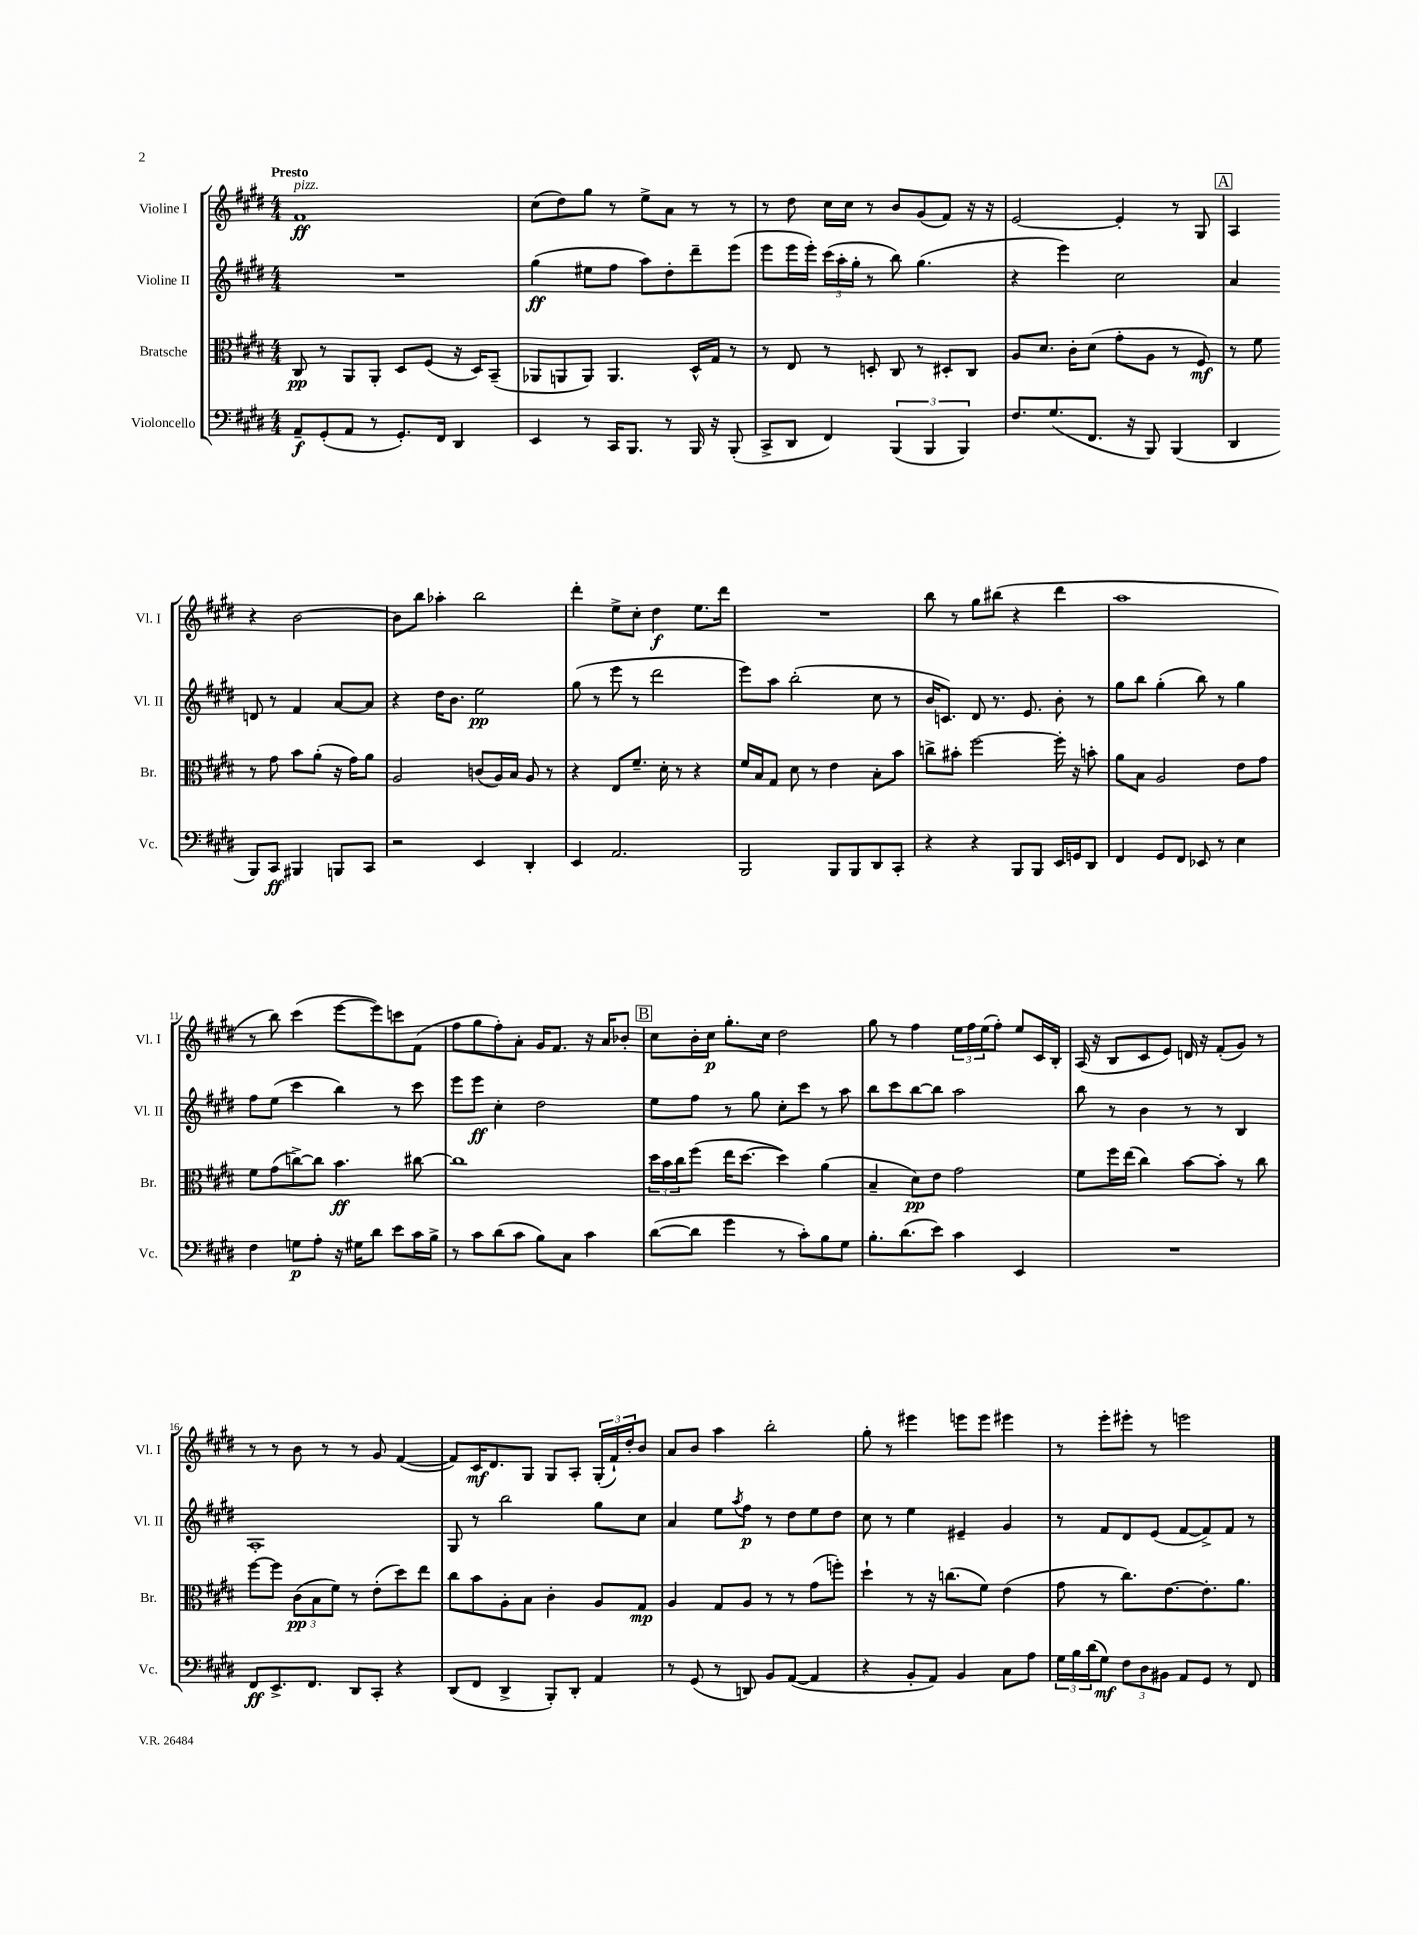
<<
\new StaffGroup <<
\new Staff = "s0" \with { instrumentName = "Violine I" shortInstrumentName = "Vl. I" } {
    \clef treble \key e \major \numericTimeSignature \time 4/4 \tempo "Presto"
    fis'1\ff^\markup { \italic "pizz." } |
    cis''8( dis''8) gis''8 r8 e''8-> a'8 r8 r8 |
    r8 dis''8 cis''16 cis''16 r8 b'8 gis'8( fis'8) r16 r16 |
    e'2~ e'4-. r8 gis8 |
    \mark \markup { \box "A" } a4 r4 b'2~ |
    b'8 b''8 aes''4-. b''2 |
    dis'''4-. e''8-> cis''8-. dis''4\f e''8. dis'''16 |
    R1 |
    b''8 r8 gis''8 bis''8( r4 dis'''4 |
    a''1 |
    r8 b''8) cis'''4( e'''8~ e'''8) c'''8 fis'8( |
    fis''8 gis''8 fis''8-.) a'8-. gis'16 fis'8. r16 a'16 bes'8-. |
    \mark \markup { \box "B" } cis''8 b'16-. cis''16\p gis''8.-. cis''16 dis''2 |
    gis''8 r8 fis''4 \tuplet 3/2 { e''16 fis''16 e''16( } fis''8-.) e''8 cis'16 b16-. |
    a16( r16 b8 cis'8 e'8) d'16 r16 fis'8-.( gis'8) r8 |
    r8 r8 b'8 r8 r8 gis'8 fis'4~( |
    fis'8) cis'16\mf dis'8. gis8 gis8 a8-. \tuplet 3/2 { gis16-.( fis'16-!) dis''16-. } b'8 |
    a'8 b'8 a''4 b''2-. |
    gis''8-. r8 eis'''4 e'''8 e'''8 eis'''4 |
    r8 e'''8-. eis'''8-. r8 e'''2 \bar "|." |
}
\new Staff = "s1" \with { instrumentName = "Violine II" shortInstrumentName = "Vl. II" } {
    \clef treble \key e \major \numericTimeSignature \time 4/4
    R1 |
    gis''4\ff( eis''8 fis''8 a''8) dis''8-. dis'''8-- e'''8( |
    e'''8 e'''16 e'''16-.) \tuplet 3/2 { cis'''16( a''16-. gis''16-. } r8 b''8) gis''4.( |
    r4 e'''4) cis''2 |
    \mark \markup { \box "A" } a'4 d'8 r8 fis'4 a'8~ a'8 |
    r4 dis''16 b'8. e''2\pp |
    gis''8( r8 e'''8 r8 dis'''2 |
    e'''8) a''8 b''2-.( cis''8 r8 |
    b'16 c'8.) dis'8 r8. e'8. b'8-. r8 |
    gis''8 b''8 gis''4-.( b''8) r8 gis''4 |
    fis''8 e''8( cis'''4 b''4) r8 cis'''8 |
    e'''8 e'''8\ff cis''4-. dis''2 |
    \mark \markup { \box "B" } e''8 fis''8 r8 gis''8 cis''8-. cis'''8 r8 a''8 |
    b''8 cis'''8 b''8~ b''8 a''2 |
    b''8 r8 b'4 r8 r8 b4 |
    a1-. |
    gis8 r8 b''2 gis''8 cis''8 |
    a'4 e''8 \acciaccatura { a''8 } fis''8\p r8 dis''8 e''8 dis''8 |
    cis''8 r8 e''4 eis'4-- gis'4 |
    r8 fis'8 dis'8 e'8( fis'8~ fis'8->) fis'8 r8 \bar "|." |
}
\new Staff = "s2" \with { instrumentName = "Bratsche" shortInstrumentName = "Br." } {
    \clef alto \key e \major \numericTimeSignature \time 4/4
    cis8\pp r8 a,8 a,8-. dis8 fis8( r16 dis16) b,8--( |
    aes,8 a,8 a,8) a,4. dis16-^ gis16 r8 |
    r8 e8 r8 d8-. cis8 r8 dis8-. cis8 |
    a8 dis'8. cis'16-. dis'8( gis'8-. a8 r8 fis8\mf) |
    \mark \markup { \box "A" } r8 fis'8 r8 gis'8 b'8 a'8-.( r16 gis'16) a'8 |
    a2 c'8( a16) b16 a8 r8 |
    r4 e8 fis'8.-- dis'16-. r8 r4 |
    fis'16 b16 gis8 dis'8 r8 e'4 b8-. b'8 |
    c''8-> bis'8-. fis''2~ fis''16-. r16 b'8-. |
    a'8 b8 a2 e'8 gis'8 |
    fis'8 gis'8( c''8~->) c''8 b'4.\ff cis''8~ |
    cis''1 |
    \mark \markup { \box "B" } \tuplet 3/2 { dis''16 b'16 cis''16 } fis''8( e''16 dis''8.~ dis''4) a'4( |
    b4-- dis'8\pp) e'8 gis'2 |
    fis'8 fis''16 e''16( cis''4) b'8~ b'8-. r8 cis''8 |
    fis''8~ fis''8 \tuplet 3/2 { cis'8\pp( b8 fis'8) } r8 e'8-.( dis''8) e''8 |
    cis''8 b'8 a8-. b8 cis'4-. a8 gis8\mp |
    a4 gis8 a8 r8 r8 gis'8( f''8-.) |
    dis''4-! r8 r16 c''8.( fis'8) e'4( |
    gis'8 r8 cis''8.) e'8.~ e'8.-. a'8. \bar "|." |
}
\new Staff = "s3" \with { instrumentName = "Violoncello" shortInstrumentName = "Vc." } {
    \clef bass \key e \major \numericTimeSignature \time 4/4
    a,8--\f gis,8-.( a,8 r8 gis,8.-.) fis,16 dis,4 |
    e,4 r8 cis,16 b,,8. r8 b,,16 r16 b,,8-.( |
    cis,8-> dis,8 fis,4) \tuplet 3/2 { b,,4( b,,4 b,,4) } |
    fis8. gis8.( fis,8. r16 b,,8) b,,4( |
    \mark \markup { \box "A" } dis,4 b,,8) cis,8\ff bis,,4 b,,8 cis,8 |
    r2 e,4 dis,4-. |
    e,4 a,2. |
    b,,2 b,,8 b,,8 dis,8 cis,8-. |
    r4 r4 b,,8 b,,8 e,16 g,16 dis,8 |
    fis,4 gis,8 fis,8 ees,8 r8 e4 |
    fis4 g8\p a8-. r16 gis16 dis'8 e'8 cis'16 b16-> |
    r8 cis'8 dis'8( cis'8 b8) cis8 cis'4 |
    \mark \markup { \box "B" } dis'8~( dis'8 gis'4 r8 cis'8-.) b8 gis8 |
    b8.-. dis'8.( e'8) cis'4 e,4 |
    R1 |
    fis,8\ff e,8.-> fis,8. dis,8 cis,8-. r4 |
    dis,8( fis,8 dis,4-> b,,8-.) dis,8-. a,4 |
    r8 gis,8( r8 d,8) b,8 a,8~( a,4 |
    r4 b,8-. a,8) b,4 cis8 a8 |
    \tuplet 3/2 { gis16 b16 dis'16( } gis8\mf) \tuplet 3/2 { fis8 dis8 bis,8 } a,8 gis,8 r8 fis,8 \bar "|." |
}
>>
>>
